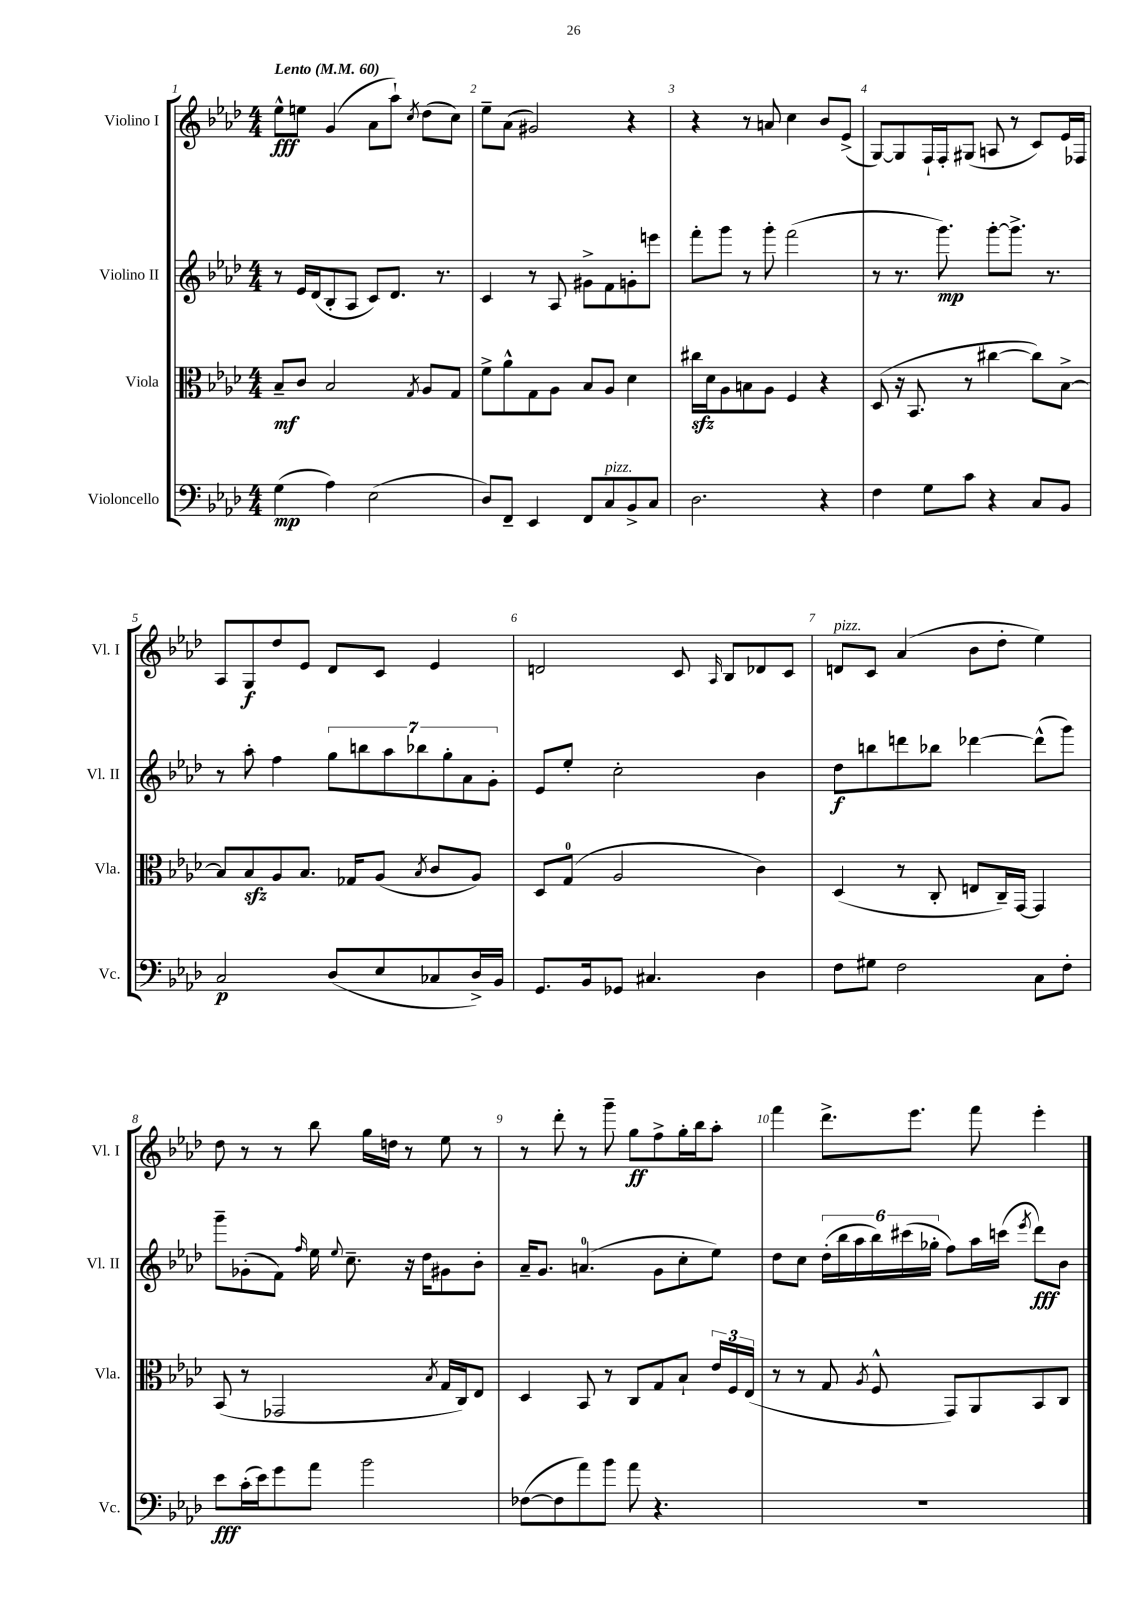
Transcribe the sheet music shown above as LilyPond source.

<<
\new StaffGroup <<
\new Staff = "s0" \with { instrumentName = "Violino I" shortInstrumentName = "Vl. I" } {
    \clef treble \key aes \major \numericTimeSignature \time 4/4 \tempo "Lento" 4 = 60
    \autoBeamOff ees''8[-^\fff e''8] g'4( aes'8[ aes''8]-!) \acciaccatura { c''8 } des''8[( c''8]) |
    ees''8[-- aes'8]( gis'2) r4 |
    r4 r8 a'8 c''4 bes'8[ ees'8]->( |
    g8[~) g8 f16-! f16-. gis8]( a8 r8 c'8[) ees'16 fes16] |
    aes8[ g8\f des''8 ees'8] des'8[ c'8] ees'4 |
    d'2 c'8 \grace { aes16 } bes8[ des'8 c'8] |
    d'8[^\markup { \italic "pizz." } c'8] aes'4( bes'8[ des''8]-. ees''4) |
    des''8 r8 r8 bes''8 g''16[ d''16] r8 ees''8 r8 |
    r8 des'''8-. r8 g'''8-- g''8[\ff f''8-> g''16-. bes''16 aes''8]-. |
    f'''4 des'''8.[-> ees'''8.] f'''8 ees'''4-. \bar "|." |
}
\new Staff = "s1" \with { instrumentName = "Violino II" shortInstrumentName = "Vl. II" } {
    \clef treble \key aes \major \numericTimeSignature \time 4/4
    \autoBeamOff r8 ees'16[ des'16( bes8-. aes8] c'8[) des'8.] r8. |
    c'4 r8 aes8 gis'8[-> f'8 g'8-. e'''8] |
    f'''8[-. g'''8] r8 g'''8-. f'''2( |
    r8 r8. g'''8.\mp) g'''8[~-. g'''8.]-> r8. |
    r8 aes''8-. f''4 \tuplet 7/4 { g''8[ b''8 aes''8 bes''8 g''8-. aes'8 g'8]-. } |
    ees'8[ ees''8]-. c''2-. bes'4 |
    des''8[\f b''8 d'''8 bes''8] des'''4~ des'''8[-^( g'''8]) |
    g'''8[-- ges'8-.( f'8]) \grace { f''16 } ees''16 \appoggiatura { ees''8 } c''8.-- r16 des''16[ gis'8 bes'8]-. |
    aes'16[-- g'8.] a'4.-0( g'8[ c''8-. ees''8]) |
    des''8[ c''8] \tuplet 6/4 { des''16[-.( bes''16 aes''16 bes''16) cis'''16( ges''16]-. } f''8[) aes''16 c'''16]( \acciaccatura { ees'''8 } des'''8[\fff) bes'8] \bar "|." |
}
\new Staff = "s2" \with { instrumentName = "Viola" shortInstrumentName = "Vla." } {
    \clef alto \key aes \major \numericTimeSignature \time 4/4
    \autoBeamOff bes8[--\mf c'8] bes2 \acciaccatura { g8 } aes8[ g8] |
    f'8[-> aes'8-^ g8 aes8] bes8[ aes8] des'4 |
    cis''16[\sfz des'16 aes8 b8 aes8] f4 r4 |
    des8( r16 bes,8. r8 cis''4~ cis''8[) bes8]~-> |
    bes8[ bes8\sfz aes8 bes8.] ges16[ aes8]( \acciaccatura { bes8 } c'8[ aes8]) |
    des8[ g8]-0( aes2 c'4) |
    des4( r8 c8-. e8[ c16--) g,16]~ g,4 |
    bes,8( r8 ges,2 \acciaccatura { bes8 } g16[ c16) ees8] |
    des4 bes,8 r8 c8[ g8 bes8]-! \tuplet 3/2 { ees'16[ f16 ees16]( } |
    r8 r8 g8 \acciaccatura { aes8 } f8-^ g,8[) aes,8 bes,8 c8] \bar "|." |
}
\new Staff = "s3" \with { instrumentName = "Violoncello" shortInstrumentName = "Vc." } {
    \clef bass \key aes \major \numericTimeSignature \time 4/4
    \autoBeamOff g4\mp( aes4) ees2( |
    des8[) f,8]-- ees,4 f,8[ c8^\markup { \italic "pizz." } bes,8-> c8] |
    des2. r4 |
    f4 g8[ c'8] r4 c8[ bes,8] |
    c2\p des8[( ees8 ces8 des16->) bes,16] |
    g,8.[ bes,16 ges,8] cis4. des4 |
    f8[ gis8] f2 c8[ f8]-. |
    ees'8[\fff c'16-.( ees'16) g'8 aes'8] bes'2 |
    fes8[~( fes8 aes'8) bes'8] aes'8 r4. |
    R1 \bar "|." |
}
>>
>>
\layout { \context { \Score \override BarNumber.break-visibility = ##(#f #t #t) barNumberVisibility = #all-bar-numbers-visible } }
